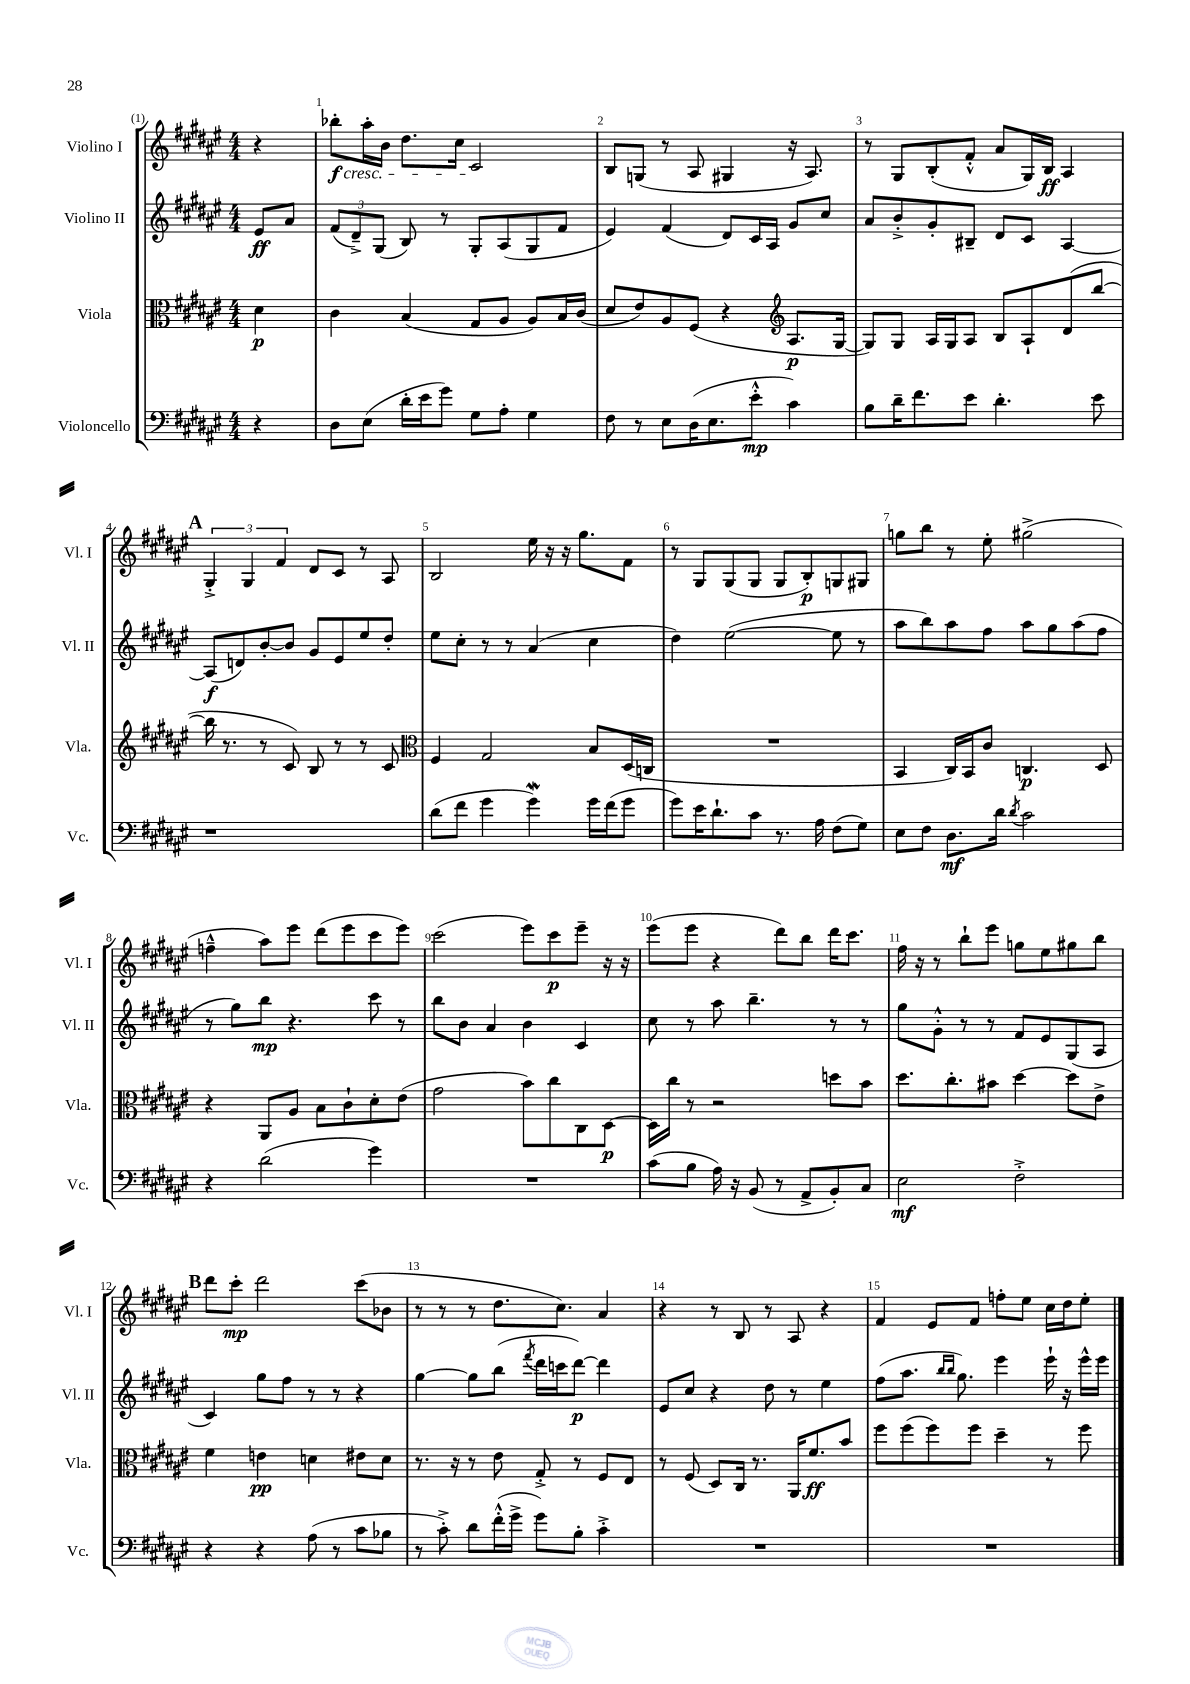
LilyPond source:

<<
\new StaffGroup <<
\new Staff = "s0" \with { instrumentName = "Violino I" shortInstrumentName = "Vl. I" } {
    \clef treble \key fis \major \numericTimeSignature \time 4/4 \partial 4
    r4 |
    bes''8-.\f\cresc ais''16-. b'16 dis''8. cis''16 cis'2\! |
    b8 g8( r8 ais8 gis4 r16 ais8.) |
    r8 gis8 b8-.( fis'8-.-^ ais'8 gis16) b16\ff ais4 |
    \mark \markup { \bold "A" } \tuplet 3/2 { gis4-.-> gis4 fis'4 } dis'8 cis'8 r8 ais8 |
    b2 eis''16 r16 r16 gis''8. fis'8 |
    r8 gis8 gis8( gis8 gis8 b8-.\p) g8 gis8 |
    g''8 b''8 r8 eis''8-. gis''2->( |
    f''4---^ ais''8) eis'''8 dis'''8( eis'''8 cis'''8 eis'''8) |
    cis'''2( eis'''8) cis'''8\p eis'''8-- r16 r16 |
    eis'''8( eis'''8 r4 dis'''8) b''8 dis'''16 cis'''8. |
    fis''16 r16 r8 b''8-! eis'''8 g''8 eis''8 gis''8 b''8 |
    \mark \markup { \bold "B" } dis'''8 cis'''8-.\mp dis'''2 cis'''8( bes'8 |
    r8 r8 r8 dis''8. cis''8.) ais'4 |
    r4 r8 b8 r8 ais8 r4 |
    fis'4 eis'8 fis'8 f''8-. eis''8 cis''16 dis''16 eis''8-. \bar "|." |
}
\new Staff = "s1" \with { instrumentName = "Violino II" shortInstrumentName = "Vl. II" } {
    \clef treble \key fis \major \numericTimeSignature \time 4/4 \partial 4
    eis'8\ff ais'8 |
    \tuplet 3/2 { fis'8( dis'8--->) gis8( } b8) r8 gis8-. ais8( gis8 fis'8 |
    eis'4) fis'4( dis'8) cis'16 ais16 gis'8 cis''8 |
    ais'8 b'8-.-> gis'8-. bis8-- dis'8 cis'8 ais4~ |
    \mark \markup { \bold "A" } ais8\f( d'8) b'8~-. b'8 gis'8 eis'8 eis''8 dis''8-. |
    eis''8 cis''8-. r8 r8 ais'4( cis''4 |
    dis''4) eis''2~( eis''8 r8 |
    ais''8 b''8) ais''8 fis''8 ais''8 gis''8 ais''8( fis''8 |
    r8 gis''8) b''8\mp r4. cis'''8 r8 |
    b''8 b'8 ais'4 b'4 cis'4 |
    cis''8 r8 ais''8 b''4.-- r8 r8 |
    gis''8 gis'8-.-^ r8 r8 fis'8 eis'8 gis8( ais8 |
    \mark \markup { \bold "B" } cis'4) gis''8 fis''8 r8 r8 r4 |
    gis''4~ gis''8 b''8( \acciaccatura { fis'''8 } dis'''16 c'''16 dis'''8~\p) dis'''4 |
    eis'8 cis''8 r4 dis''8 r8 eis''4 |
    fis''8( ais''8. \grace { b''16 b''16 } gis''8.) eis'''4 eis'''16-! r16 eis'''16-^ eis'''16 \bar "|." |
}
\new Staff = "s2" \with { instrumentName = "Viola" shortInstrumentName = "Vla." } {
    \clef alto \key fis \major \numericTimeSignature \time 4/4 \partial 4
    dis'4\p |
    cis'4 b4( gis8 ais8 ais8) b16 cis'16( |
    dis'8 eis'8) ais8 fis8( r4 \clef treble ais8.\p gis16~ |
    gis8) gis8 ais16 gis16 ais8 b8 ais8-! dis'8( b''8~ |
    \mark \markup { \bold "A" } b''16 r8. r8 cis'8) b8 r8 r8 cis'8 |
    \clef alto fis4 gis2 b8 dis16( c16 |
    R1 |
    b,4 cis16) b,16 cis'8 c4.\p dis8 |
    r4 ais,8 ais8 b8 cis'8-! dis'8-. eis'8( |
    gis'2 b'8) cis''8 cis8 dis8~\p |
    dis16 cis''16 r8 r2 d''8 b'8 |
    dis''8. cis''8.-. bis'8 dis''4~ dis''8 eis'8-> |
    \mark \markup { \bold "B" } fis'4 e'4\pp d'4 eis'8 d'8 |
    r8. r16 r8 eis'8 gis8-.-> r8 fis8 eis8 |
    r8 fis8( dis8) cis16 r8. ais,16 fis'8.\ff b'8 |
    fis''8 fis''8( fis''8) fis''8 dis''4-- r8 fis''8 \bar "|." |
}
\new Staff = "s3" \with { instrumentName = "Violoncello" shortInstrumentName = "Vc." } {
    \clef bass \key fis \major \numericTimeSignature \time 4/4 \partial 4
    r4 |
    dis8 eis8( dis'16-. eis'16 gis'8) gis8 ais8-. gis4 |
    fis8 r8 eis8 dis16( eis8. eis'8-.-^\mp cis'4) |
    b8 dis'16-- fis'8. eis'8 dis'4.-. eis'8 |
    \mark \markup { \bold "A" } r1 |
    dis'8( fis'8 gis'4 gis'4\mordent) gis'16 fis'16( gis'8 |
    gis'8) eis'16 dis'8.-! cis'8 r8. ais16 fis8( gis8) |
    eis8 fis8 dis8.\mf dis'16 \acciaccatura { dis'8 } cis'2 |
    r4 dis'2( gis'4) |
    R1 |
    cis'8( b8 ais16) r16 b,8( r8 ais,8-> b,8-.) cis8 |
    eis2\mf fis2-.-> |
    \mark \markup { \bold "B" } r4 r4 ais8( r8 cis'8 bes8 |
    r8 cis'8-.->) dis'8 fis'16-.-^( gis'16-> gis'8) b8-. cis'4-.-> |
    R1 |
    R1 \bar "|." |
}
>>
>>
\layout { \context { \Score \override BarNumber.break-visibility = ##(#f #t #t) barNumberVisibility = #all-bar-numbers-visible } }
